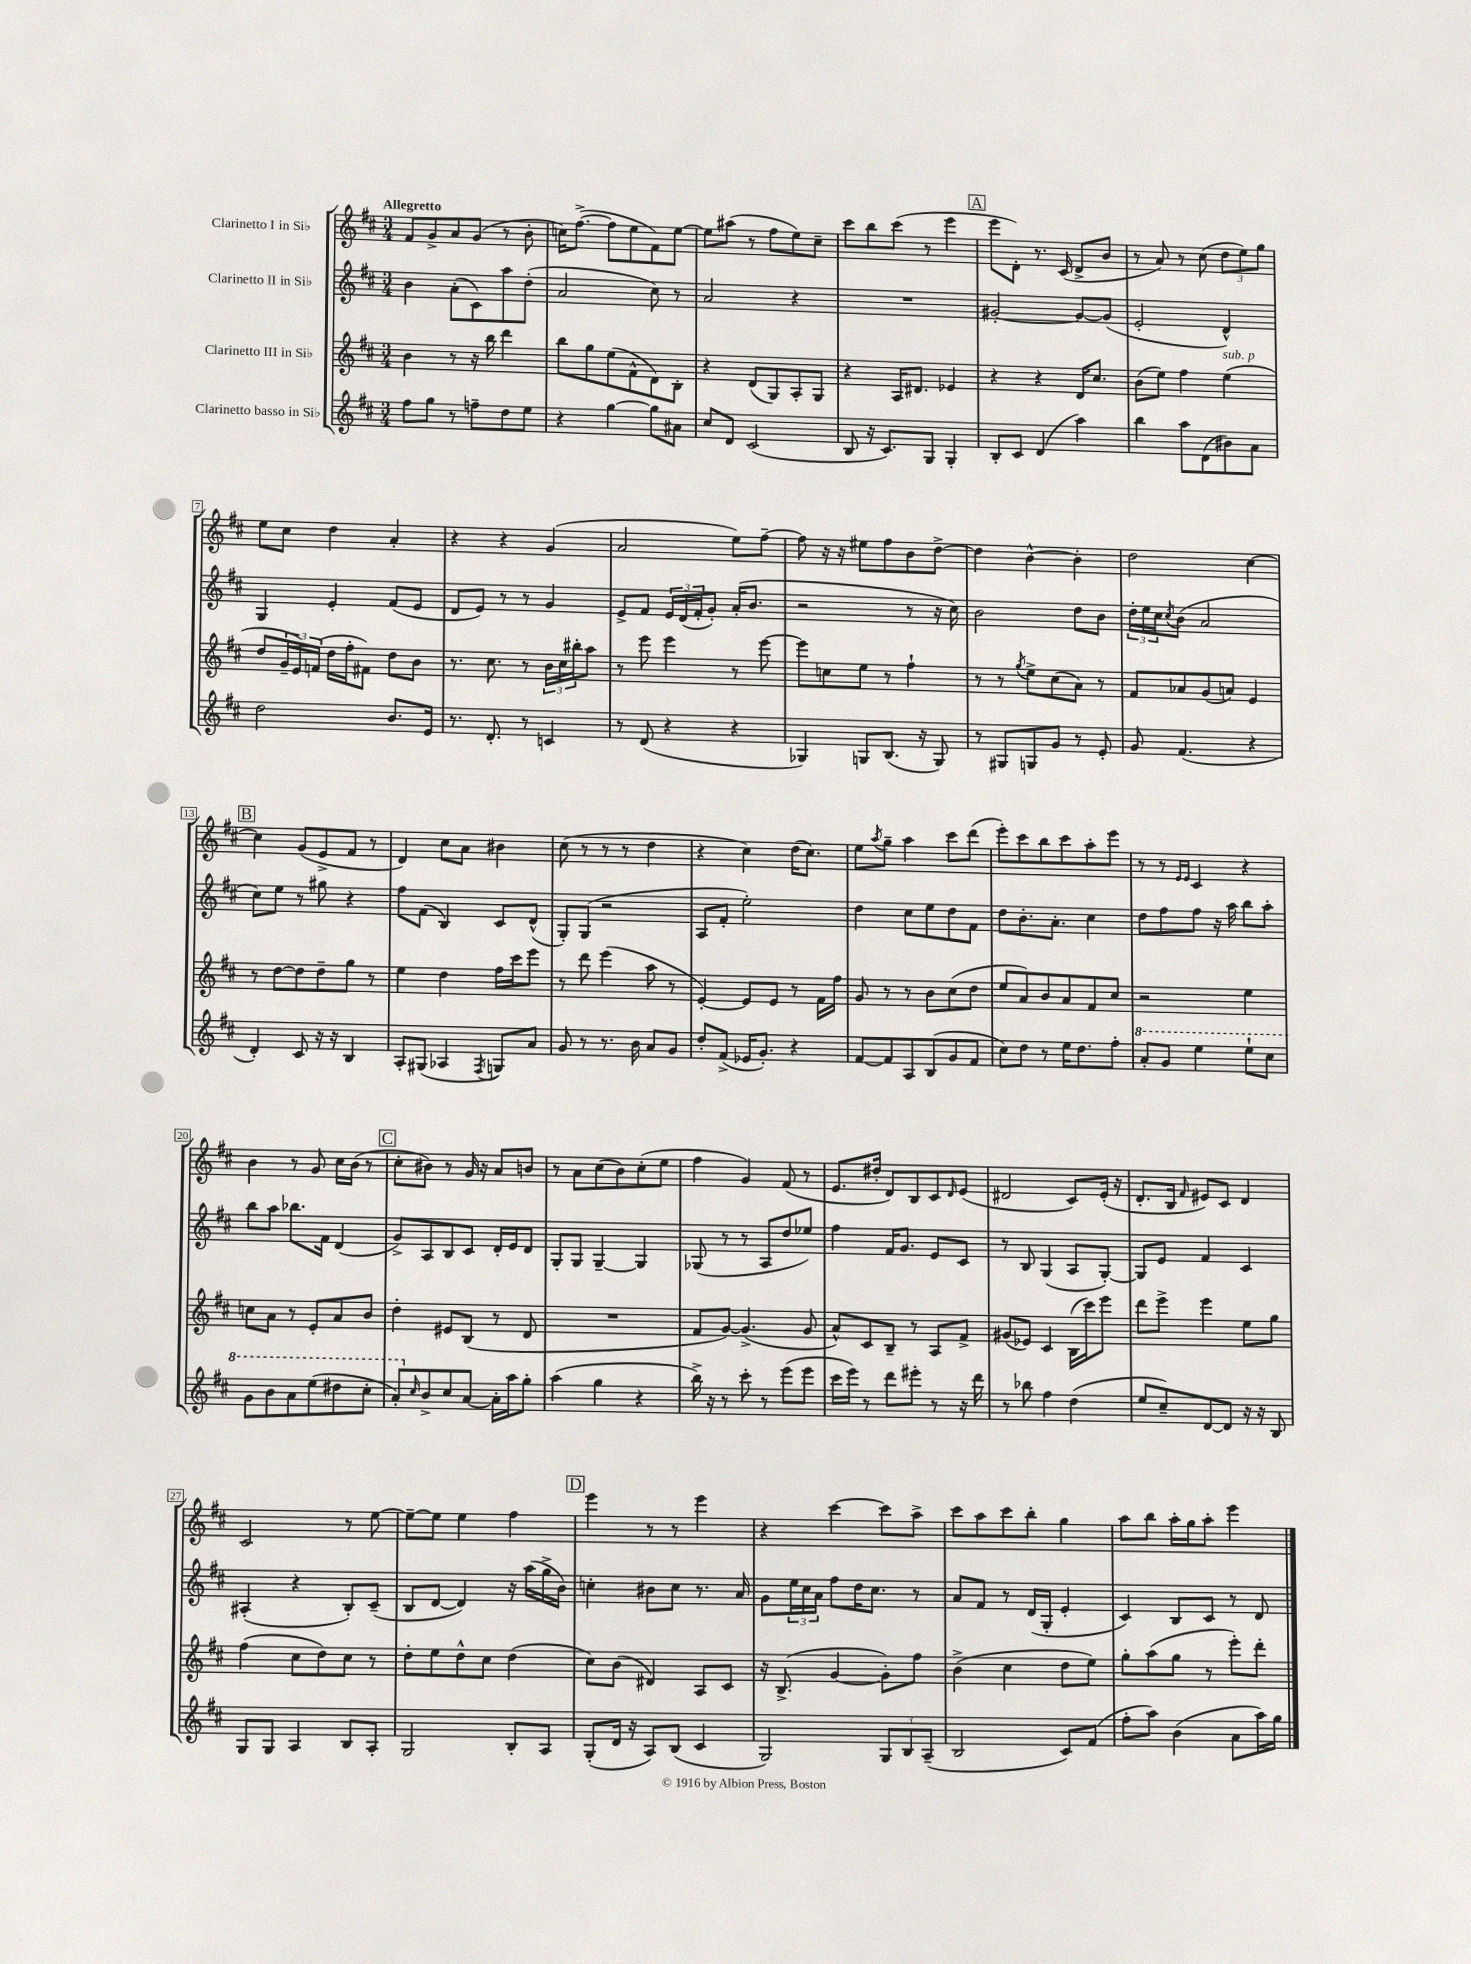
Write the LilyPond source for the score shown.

<<
\new StaffGroup <<
\new Staff = "s0" \with { instrumentName = "Clarinetto I in Sib" } {
    \clef treble \key d \major \numericTimeSignature \time 3/4 \tempo "Allegretto"
    fis'8 g'8-> a'8 g'8( r8 b'8-. |
    c''16) fis''8.~->( fis''8 e''8 fis'8) e''8~ |
    e''8 ais''8( r8 fis''8 e''8) cis''8-- |
    cis'''8 b''8 cis'''8( r8 e'''4 |
    \mark \markup { \box "A" } e'''8 d'8-.) r8. cis'16( d'8-> b'8 |
    r8 a'8) r8 cis''8( \tuplet 3/2 { d''8 e''8) g''8 } |
    e''8 cis''8 d''4 a'4-. |
    r4 r4 g'4( |
    a'2 e''8) fis''8~-- |
    fis''8 r16 r16 eis''8 fis''8 b'8 d''8~-> |
    d''4 b'4~-^ b'4-. |
    d''2 cis''4~ |
    \mark \markup { \box "B" } cis''4 g'8( e'8-> fis'8 r8 |
    d'4) cis''8 a'8 bis'4 |
    cis''8( r8 r8 r8 d''4 |
    r4 cis''4) d''16( cis''8.) |
    e''8 \acciaccatura { a''8 } g''8-- a''4 cis'''8 d'''8( |
    e'''8-.) cis'''8 b''8 cis'''8 a''8-. e'''8 |
    r8 r8 \grace { e'16 e'16 } cis'4 r4 |
    b'4 r8 g'8 cis''16 b'16( r8 |
    \mark \markup { \box "C" } cis''8-. bis'8) r8 g'16 r16 a'8 b'8 |
    r8 a'8 cis''8( b'8) cis''8-.( e''8 |
    fis''4 g'4) fis'8( r8 |
    e'8. dis''16-. d'8) b8 cis'8 \grace { d'16 } e'8( |
    dis'2 cis'8) e'16-.( r16 |
    d'8.-. b16 \grace { fis'16 } eis'8) cis'8 d'4 |
    cis'2 r8 e''8~ |
    e''8~-- e''8 e''4 fis''4 |
    \mark \markup { \box "D" } e'''4 r8 r8 e'''4 |
    r4 cis'''4~ cis'''8 a''8-> |
    cis'''8 a''8 cis'''8 b''8-. g''4 |
    a''8 b''8 a''16-. g''16 a''8-. e'''4 \bar "|." |
}
\new Staff = "s1" \with { instrumentName = "Clarinetto II in Sib" } {
    \clef treble \key d \major \numericTimeSignature \time 3/4
    b'4 a'8-.( cis'8) a''8 d''8-.( |
    a'2 cis''8) r8 |
    a'2 r4 |
    R2. |
    \mark \markup { \box "A" } gis'2~-. gis'8~ gis'8( |
    e'2-. d'4-^) |
    g4 e'4-. fis'8( e'8 |
    d'8 e'8) r8 r8 g'4 |
    e'8-> fis'8 \tuplet 3/2 { e'16 d'16( fis'16-. } g'8-.) a'16-.( b'8. |
    r2 r8 r16 cis''16) |
    b'2 d''8 b'8 |
    \tuplet 3/2 { d''16-. e''16 cis''16 } \acciaccatura { cis''8 } b'8( a'2 |
    \mark \markup { \box "B" } cis''8) e''8 r8 gis''8 r4 |
    fis''8 fis'8( b4) cis'8 d'8-^( |
    g8-.) g8( r2 |
    a8 fis'8-. e''2-.) |
    d''4 cis''8 e''8 d''8 fis'8 |
    d''8 b'8.-. a'8.-. cis''4 |
    d''8 fis''8 fis''8 r16 a''16 b''8 a''8-. |
    b''8 a''8 bes''8. fis'16 d'4( |
    \mark \markup { \box "C" } g'8->) a8 b8 cis'8 d'16-. e'16 d'8 |
    g8-. g8 g4~-- g4 |
    ges8( r8 r8 a8 d''8 ees''8) |
    fis''4 fis'16 g'8. e'8 cis'8 |
    r8 b8 g4( a8 g8~-.) |
    g8 e'8 fis'4 cis'4 |
    ais4-.( r4 b8-.) cis'8--( |
    b8 d'8~ d'4) r16 a''16( g''16-> b'16) |
    \mark \markup { \box "D" } c''4-. bis'8 c''8 r8. a'16 |
    g'8 \tuplet 3/2 { e''16 cis''16 a'16 } fis''8 d''16 cis''8. r8 |
    a'8 fis'8 r8 d'16( g16-. e'4-. |
    cis'4) b8 cis'8 r8 d'8 \bar "|." |
}
\new Staff = "s2" \with { instrumentName = "Clarinetto III in Sib" } {
    \clef treble \key d \major \numericTimeSignature \time 3/4
    b'4 r8 r16 b''16 d'''4 |
    b''8 g''8 e''8( fis'8-^ d'8) b8-. |
    r4 d'8( g8) a8-. g8 |
    r4 a16 dis'8. ees'4 |
    \mark \markup { \box "A" } r4 r4 d'16 cis''8. |
    b'8( e''8) fis''4 e''4^\markup { \italic "sub. p" }( |
    d''8 \tuplet 3/2 { g'16-- e'16) f'16( } d''16 fis''16-. fis'8) d''8 b'8 |
    r8. cis''8. r8 \tuplet 3/2 { b'16 cis''16 bis''16-. } a''8 |
    r8 e'''8 e'''4 r8 e'''8~ |
    e'''8 c''8 e''8 r8 fis''4-! |
    r8 r8 \acciaccatura { g''8 } e''8-> cis''8( a'8) r8 |
    fis'8 aes'8 g'8( a'8) e'4 |
    \mark \markup { \box "B" } r8 d''8~ d''8 d''8-- g''8 r8 |
    e''4 d''4 fis''16 cis'''16 e'''8 |
    r8 d'''8 e'''4( a''8 r8 |
    e'4~-.) e'8 e'8 r8 fis'16 fis''16 |
    g'8 r8 r8 b'8 cis''8( d''8 |
    e''8 a'8) b'8 a'8 fis'8 cis''8 |
    r2 e''4 |
    c''8 a'8 r8 e'8-. a'8 b'8 |
    \mark \markup { \box "C" } d''4-. eis'8 b8( r8 d'8 |
    R2. |
    fis'8 g'8~) g'4.->( g'8 |
    a'8-^) cis'8 b8-- r8 a8 fis'8-> |
    gis'8( ees'8) cis'4 b16( cis'''16) e'''8 |
    d'''8 e'''8-> e'''4 e''8 g''8 |
    fis''4( cis''8 d''8) cis''8 r8 |
    d''8-. e''8 d''8-^ cis''8 d''4( |
    \mark \markup { \box "D" } cis''8) b'8( dis'4) a8 cis'8 |
    r16 b8.->( g'4~ g'8-.) fis''8 |
    b'4->( cis''4 d''8 e''8) |
    g''8-. a''8( g''8 r8 e'''8-.) d'''8-. \bar "|." |
}
\new Staff = "s3" \with { instrumentName = "Clarinetto basso in Sib" } {
    \clef treble \key d \major \numericTimeSignature \time 3/4
    fis''8 g''8 r8 f''8-- d''8 e''8 |
    r4 g''4~ g''8 ais'8 |
    cis''8 d'8 cis'2( |
    b8 r16 cis'8.) g8 g4-. |
    \mark \markup { \box "A" } b8-. cis'8 d'4( a''4) |
    b''4 a''8 d'8( bis'8) a'8 |
    d''2 b'8. e'16 |
    r8. d'8.-. r8 c'4 |
    r8 d'8( r4 r4 |
    ges4) g8 b8.( r16 g8) |
    r8 gis8 g8 g'8 r8 e'8-. |
    g'8 fis'4.( r4 |
    \mark \markup { \box "B" } d'4-.) cis'8 r16 r16 b4 |
    a8-. gis8( aes4 \acciaccatura { fis8 } g8) a'8 |
    g'8 r8 r8. b'16 a'8 g'8 |
    d''8-. fis'8->( ees'16 g'8.-.) r4 |
    fis'8~ fis'8 a8 b8( g'8 fis'8 |
    cis''8) d''8 r8 e''16 d''8. fis''8-. |
    \ottava #1 a''8-. g''8 e'''4 e'''8-! cis'''8 |
    g''8 b''8 a''8 e'''8( dis'''8 cis'''8-. |
    \mark \markup { \box "C" } a''8-.) \ottava #0 \grace { cis''16 } b'8-> cis''8 a'8~ a'16-. a''16 g''8-. |
    a''4( g''4 r4 |
    b''16->) r16 r8 cis'''8-. r8 e'''8( e'''8 |
    cis'''16 e'''16) r8 d'''8 eis'''8-. r8 r16 d'''16 |
    r8 bes''8 fis''4 d''4( |
    e''8 cis''8--) d'8~ d'8 r16 r16 b8 |
    g8 g8 a4 b8 a8-. |
    g2 b8-. a8 |
    \mark \markup { \box "D" } g8-.( d'16 r16 a8) b8( cis'4 |
    g2) \tuplet 3/2 { g8 b8 a8--( } |
    b2 cis'8) fis'8( |
    fis''8-. a''8) b'4( a'8 a''16) g''16 \bar "|." |
}
>>
>>
\layout { \context { \Score \override BarNumber.stencil = #(make-stencil-boxer 0.1 0.3 ly:text-interface::print) } }
